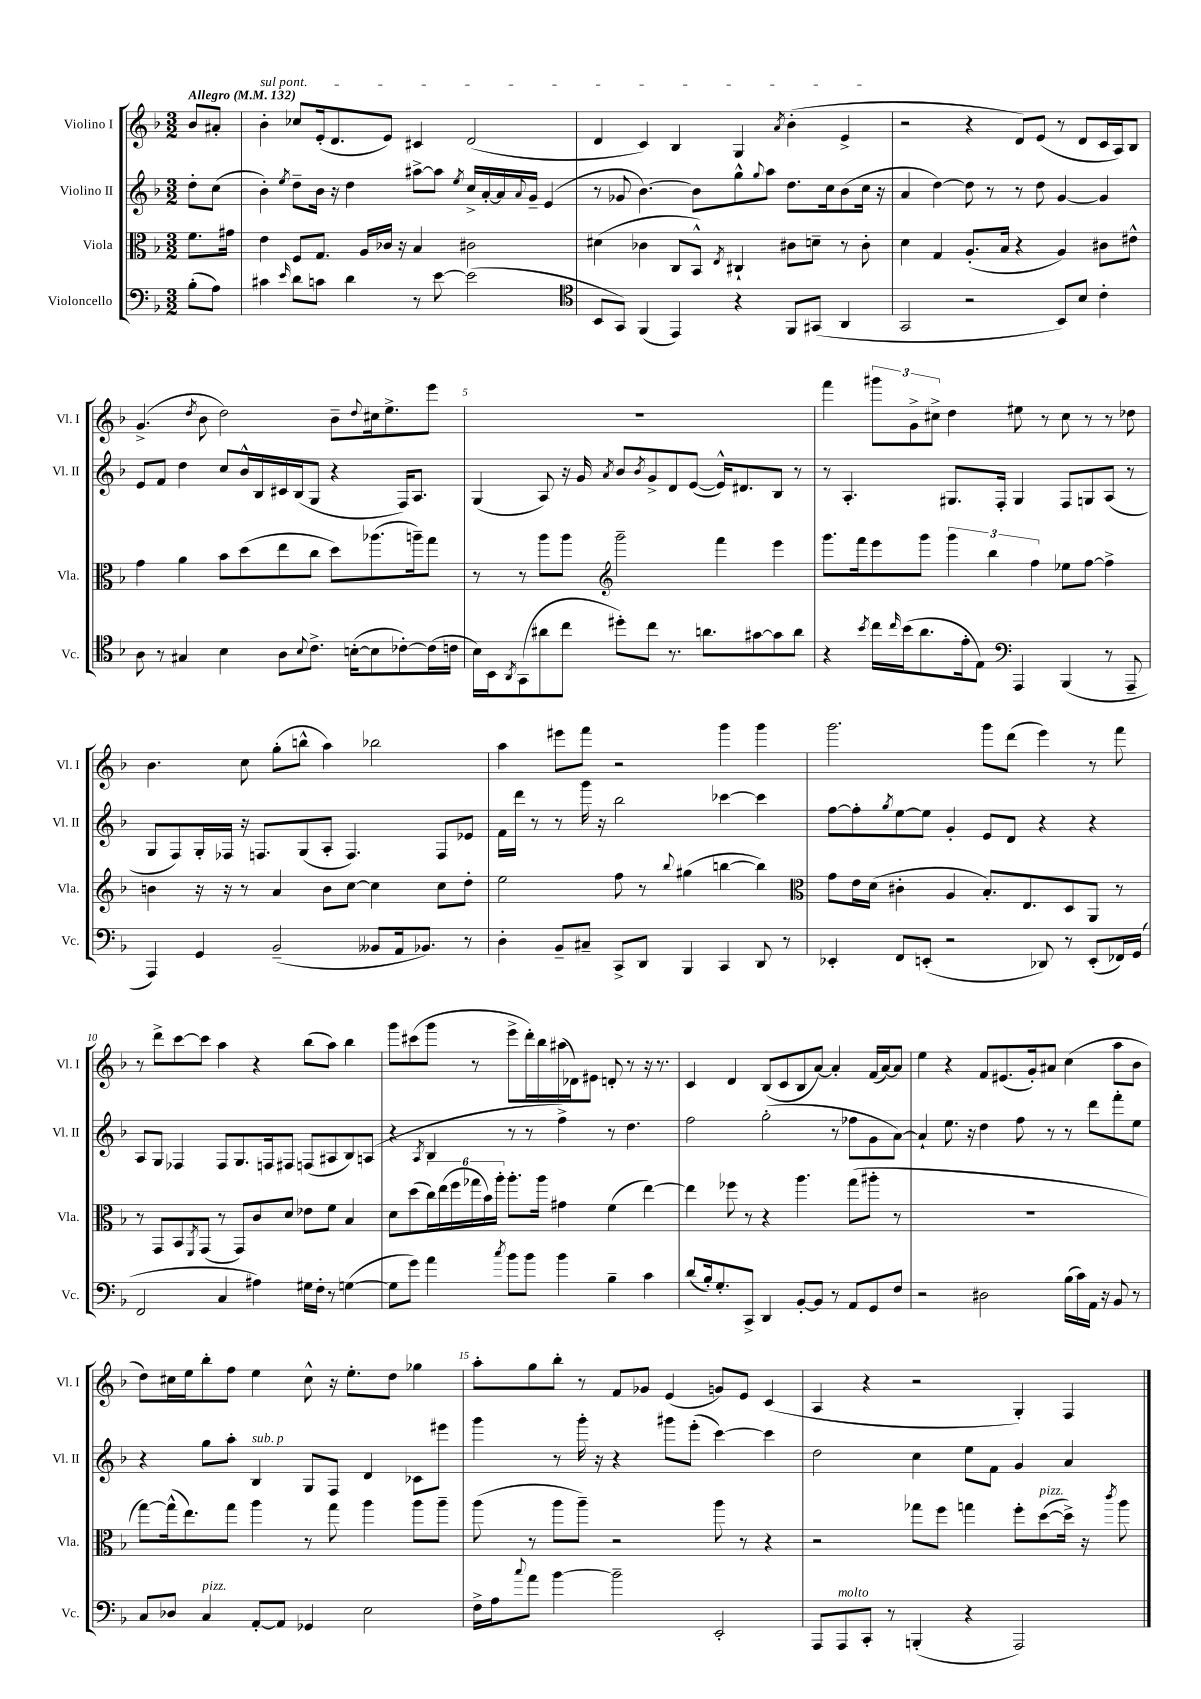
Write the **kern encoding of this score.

**kern	**kern	**kern	**kern
*part4	*part3	*part2	*part1
*staff4	*staff3	*staff2	*staff1
*I"Violoncello	*I"Viola	*I"Violino II	*I"Violino I
*I'Vc.	*I'Vla.	*I'Vl. II	*I'Vl. I
*clefF4	*clefC3	*clefG2	*clefG2
*k[b-]	*k[b-]	*k[b-]	*k[b-]
*M3/2	*M3/2	*M3/2	*M3/2
*MM132	*MM132	*MM132	*MM132
=	=	=	=
!	!	!	!LO:TX:a:B:t=Allegro
(8B-'\L	8.f\L	8dd'\L	8b-/L
8A\J)	.	(8cc\J	8a#X'/J
.	16g#X\Jk	.	.
=1	=1	=1	=1
!	!	!	!LO:TX:a:i:t=sul pont.
4c#X\	4e\	4b-'\)	4b-'\
16qqe/	.	8qee/	.
8d\L	8F/L	8dd~\L	8cc-X/L
8cn\J	8.G/J	16b-\Jk	(16e'/k
.	.	16r	8.d/
4d\	.	4dd\	.
.	16A/LL	.	.
.	16c-X/JJ	.	8e/J)
.	16r	.	.
8r	4B-/	[8aa#X^\L	4c#X/
[8e\	.	8aa#\J]	.
.	.	8qee/	.
(2e\]	2c#X\	16cc^/LL	(2d/
.	.	[16a'/	.
.	.	16a/]	.
.	.	8qqa/	.
.	.	16g~/JJ	.
.	.	(4e/	.
=2	=2	=2	=2
*clefC4	*	*	*
8BB-/L	(4d#X\	8r	4d/
8GG/J)	.	8g-X/	.
(4FF/	4c-X\	[4.b-\)	4c/)
4EE/)	8C/L	.	4B-/
.	8BB-^^/J)	8b-\L]	.
.	8qE/	.	.
4r	4C#X`/	8gg^^\	4G/
.	.	8qqgg/	.
.	.	8aa\J	.
.	.	.	8qa/
8FF/L	8c#X\L	8.dd\L	(4b-'\
(8GG#X/J	8dn~\J	.	.
.	.	16cc\k	.
4AA/	8r	(8b-\	4e^/
.	8c#'\	16cc\Jk	.
.	.	16r	.
=3	=3	=3	=3
2GG/	4d\	4a/	2r
.	4G/	[4dd\)	.
2r	(8.A'/L	8dd\]	4r
.	.	8r	.
.	16B-/Jk	.	.
.	4r	8r	8d/L)
.	.	8dd\	(8e/J
8BB-/L)	4A/)	[4g/	8r
8B-/J	.	.	8d/L
4c'\	8c#X\L	4g/]	16c/L
.	.	.	16A/J)
.	8e#X^^\J	.	8B-/J
!!LO:LB:g=z
=4	=4	=4	=4
8A\	4g\	8e/L	(4.g^/
8r	.	8f/J	.
4G#X/	4a\	4dd\	.
.	.	.	8qdd/
.	.	.	8b-\
4B-\	8b-\L	8cc/L	2dd\)
.	(8dd\	16b-^^/L	.
.	.	16B-/	.
8A\L	8ee\	16c#X/	.
.	.	(16B-/J	.
8qqB-/	.	.	.
8.c^\J	8cc\J	8G/J	.
.	8dd\L)	4r	8b-~\L
([16Bn'\KL	.	.	.
.	.	.	8qqdd/
8B\]	(8.aa-X\	.	16cc#X\k
.	.	.	8.ee^\
[8c-X'\)	.	16F/KL)	.
.	16aan~\k)	8.A/J	.
(16c-\L]	8gg\J	.	8eee\J
16cn\JJ	.	.	.
=5	=5	=5	=5
16B-\LL)	8r	(4G/	1.r
16BB-\J	.	.	.
8qAA/	.	.	.
(8GG\	8r	.	.
8a#X\	8aa\L	8A/)	.
8cc\J	8aa\J	16r	.
.	.	16g/	.
*	*clefG2	*	*
.	.	8qa/	.
8dd#X'\L)	2ggg~\	8b-/L	.
.	.	8qb-/	.
8cc\J	.	8g^/	.
8.r	.	8d/	.
.	.	([8e/J	.
8.an\L	.	.	.
.	4fff\	16e^^/KL])	.
.	.	8.d#X/	.
[8g#X\	.	.	.
8g#\]	4eee\	8B-/J	.
8a\J	.	8r	.
=6	=6	=6	=6
4r	8.ggg\L	8r	4fff\
.	.	4.A'/	.
.	16fff\k	.	.
8qb-/	.	.	.
16cc\LL	8eee\	.	12ggg#X\L
16qqcc/	.	.	.
(16b-\J	.	.	.
.	.	.	12g^\
8.a\	8ggg\J	.	.
.	.	.	12cc#X^\J
.	6ggg\	8.G#X/L	4dd\
16e'\k	.	.	.
8E\J)	.	.	.
.	6bb-\	.	.
.	.	16F'/Jk	.
*clefF4	*	*	*
4AAA/	.	4G#/	8ee#X\
.	6ff\	.	.
.	.	.	8r
(4BBB-/	8ee-X\L	8F/L	8cc#\
.	[8ff\J	8Gn/	8r
8r	4ff^\]	(8A/J	8r
8AAA~/	.	8r	8dd-X\
!!LO:LB:g=z
=7	=7	=7	=7
4AAA/)	4bn\	8G/L	4.b-\
.	.	8F/)	.
4GG/	16r	16G'/L	.
.	16r	16F-X/JJ	.
.	8r	16r	8cc\
.	.	8.Fn/L	.
(2BB-~/	4a/	.	(8gg'\L
.	.	(8G/	8bbn^^\J
.	8b\L	8A'/J	4aa\)
.	[8cc\J	4.F/)	.
8BB--X/L	4cc\]	.	2bb-X\
16AA/k	.	.	.
8.BB-X/J)	.	.	.
.	8cc\L	8F/L	.
8r	8dd'\J	8e-X/J	.
=8	=8	=8	=8
4D'\	2ee\	16f\LL	4aa\
.	.	16ddd\JJ	.
.	.	8r	.
8BB-~/L	.	8r	8eee#X\L
8C#X~/J	.	16ggg\	8fff\J
.	.	16r	.
8CC^/L	8ff\	2bb-\	2r
8DD/J	8r	.	.
.	8qqbb-/	.	.
4BBB-/	(4gg#X\	.	.
4CC/	[4bbn\	[4ccc-X\	4ggg\
8DD/	4bb\])	4ccc-\]	4ggg\
8r	.	.	.
=9	=9	=9	=9
*	*clefC3	*	*
4EE-X'/	8g\L	[8ff\L	2.ggg\
.	16e\L	8ff'\]	.
.	(16d\JJ	.	.
.	.	8qgg/	.
8FF/L	4c#X'\	[8ee\	.
(8EEn'/J	.	8ee\J]	.
2r	4A/	4g'/	.
.	8.B-'/L)	8e/L	8ggg\L
.	.	8d/J	(8ddd\J
.	8.E/	.	.
8DD-X/)	.	4r	4eee\)
8r	8D/	.	.
(8EE'/L	8AA/J	4r	8r
16FF-X/L)	8r	.	8fff\
(16GG/JJ	.	.	.
!!LO:LB:g=z
=10	=10	=10	=10
2FF/	8r	8A/L	8r
.	8GG/L	8G/J	8ddd^\L
.	8BB-/	4F-X/	[8ccc\
.	8qFF/	.	.
.	(8GG/J	.	8ccc\J]
4C/	8r	8F-/L	4aa\
.	8GG/L)	8.G/	.
4A#X\)	8c/	.	4r
.	.	16Fn/k	.
.	8d/J	8F#X/J	.
16G#X\LL	8e-X\L	(8Fn/L	(8bb-\L
16F'\JJ	.	.	.
8r	8f\J	8A#X/	8aa\J)
([4Gn\	4B-/	8B-/)	4bb-\
.	.	(8An/J	.
=11	=11	=11	=11
8G\L]	8d\L	4r	8ggg\L
8g\J)	(8dd\	.	(8ccc#X\
.	.	8qA/	.
4a\	24cc\L)	4B-/	8ggg\J
.	(24ee\	.	.
.	24ff\	.	.
.	24gg-X\	.	8r
.	24b-\)	.	.
.	24aa'\JJ	.	.
8qcc/	.	.	.
8b-\L	8.aa'\L	8r	8eee^\L
8b-\J	.	8r	16ddd'\L)
.	16aa\Jk	.	16bb-\
4b-\	4g#X\	4ff^\)	(16aa#X\
.	.	.	16d-X\J)
.	.	.	8e#X\J
4B-~\	(4f\	8r	8dn'/
.	.	4.dd\	8r
4c\	[4ee\)	.	16r
.	.	.	8.r
=12	=12	=12	=12
(8d/L	4ee\]	2ff\	4c/
16B-'/k)	.	.	.
8.G'/	.	.	.
.	8ff-X\	.	4d/
8CC^/J	8r	.	.
4DD/	4r	(2gg'\	(8B-/L
.	.	.	8c/
[8BB-'/L	4.aa\	.	8B-/
8BB-/J]	.	.	[8a/J)
8r	.	8r	4a'/]
8AA/L	(8gg\L	8ff-X\L	.
8GG/	8aa#X'\J	8g\	(16f/LL
.	.	.	[16a/J)
8F/J	8r	[8a\J)	8a/J]
=13	=13	=13	=13
2r	1.r	4a`/]	4ee\
.	.	8.ee\	4r
.	.	16r	.
2D#X\	.	4dd\	8f/L
.	.	.	(8.e#X/
.	.	8ff\	.
.	.	.	16g'/k)
.	.	8r	8a#X/J
(16B-\LL	.	8r	(4cc\
16c\)	.	.	.
16AA\JJ	.	8ddd\L	.
16r	.	.	.
8BB-/	.	8fff'\	8aa\L
8r	.	8ee\J	8b-\J
!!LO:LB:g=z
=14	=14	=14	=14
8C/L	[8gg\L)	4r	8dd\L)
8D-X/J	(16gg^^\k]	.	16cc#X\L
.	8.ee\)	.	16ee\J
!LO:TX:a:i:t=pizz.	!	!	!
4C/	.	8gg\L	8bb-'\
.	8gg\J	8aa'\J	8ff\J
!	!	!LO:TX:a:i:t=sub. p	!
[8AA'/L	4aa\	4B-/	4ee\
8AA/J]	.	.	.
4GG-X/	8r	8G/L	8cc#^^\
.	8gg\	8F/J	16r
.	.	.	8.ee'\L
2E\	4aa\	4d/	.
.	.	.	8dd\J
.	8aa\L	8c-X\L	4gg-X\
.	8aa~\J	8eee#X\J	.
=15	=15	=15	=15
16F^\LL	(8aa\	4ggg\	8aa'\L
16A\J	.	.	.
8qqcc/	.	.	.
8a\J	8r	.	8gg\
[4b-\	8aa\L	8r	8bb-'\J
.	8aa~\J)	16ggg'\	8r
.	.	16r	.
2b-~\]	2r	4r	8f/L
.	.	.	8g-X/J
.	.	8ggg#X\L	(4e/
.	.	(8eee'\J	.
2EE'/	8aa\	[4ccc\)	8gn/L)
.	8r	.	8e/J
.	4r	4ccc\]	(4c/
=16	=16	=16	=16
8AAA/L	2r	2dd\	4A/
!LO:TX:a:i:t=molto	!	!	!
8AAA/	.	.	.
8CC'/J	.	.	4r
8r	.	.	.
(4BBBn'/	8gg-X\L	4cc\	2r
.	8ff\J	.	.
4r	4ggn\	8ee\L	.
.	.	8f\J	.
2AAA/)	8ff'\L	4g/	4G'/)
!	!LO:TX:a:i:t=pizz.	!	!
.	([8dd\	.	.
.	16dd^\Jk])	4a/	4F/
.	16r	.	.
.	8qccc/	.	.
.	8aa\	.	.
==	==	==	==
*-	*-	*-	*-
